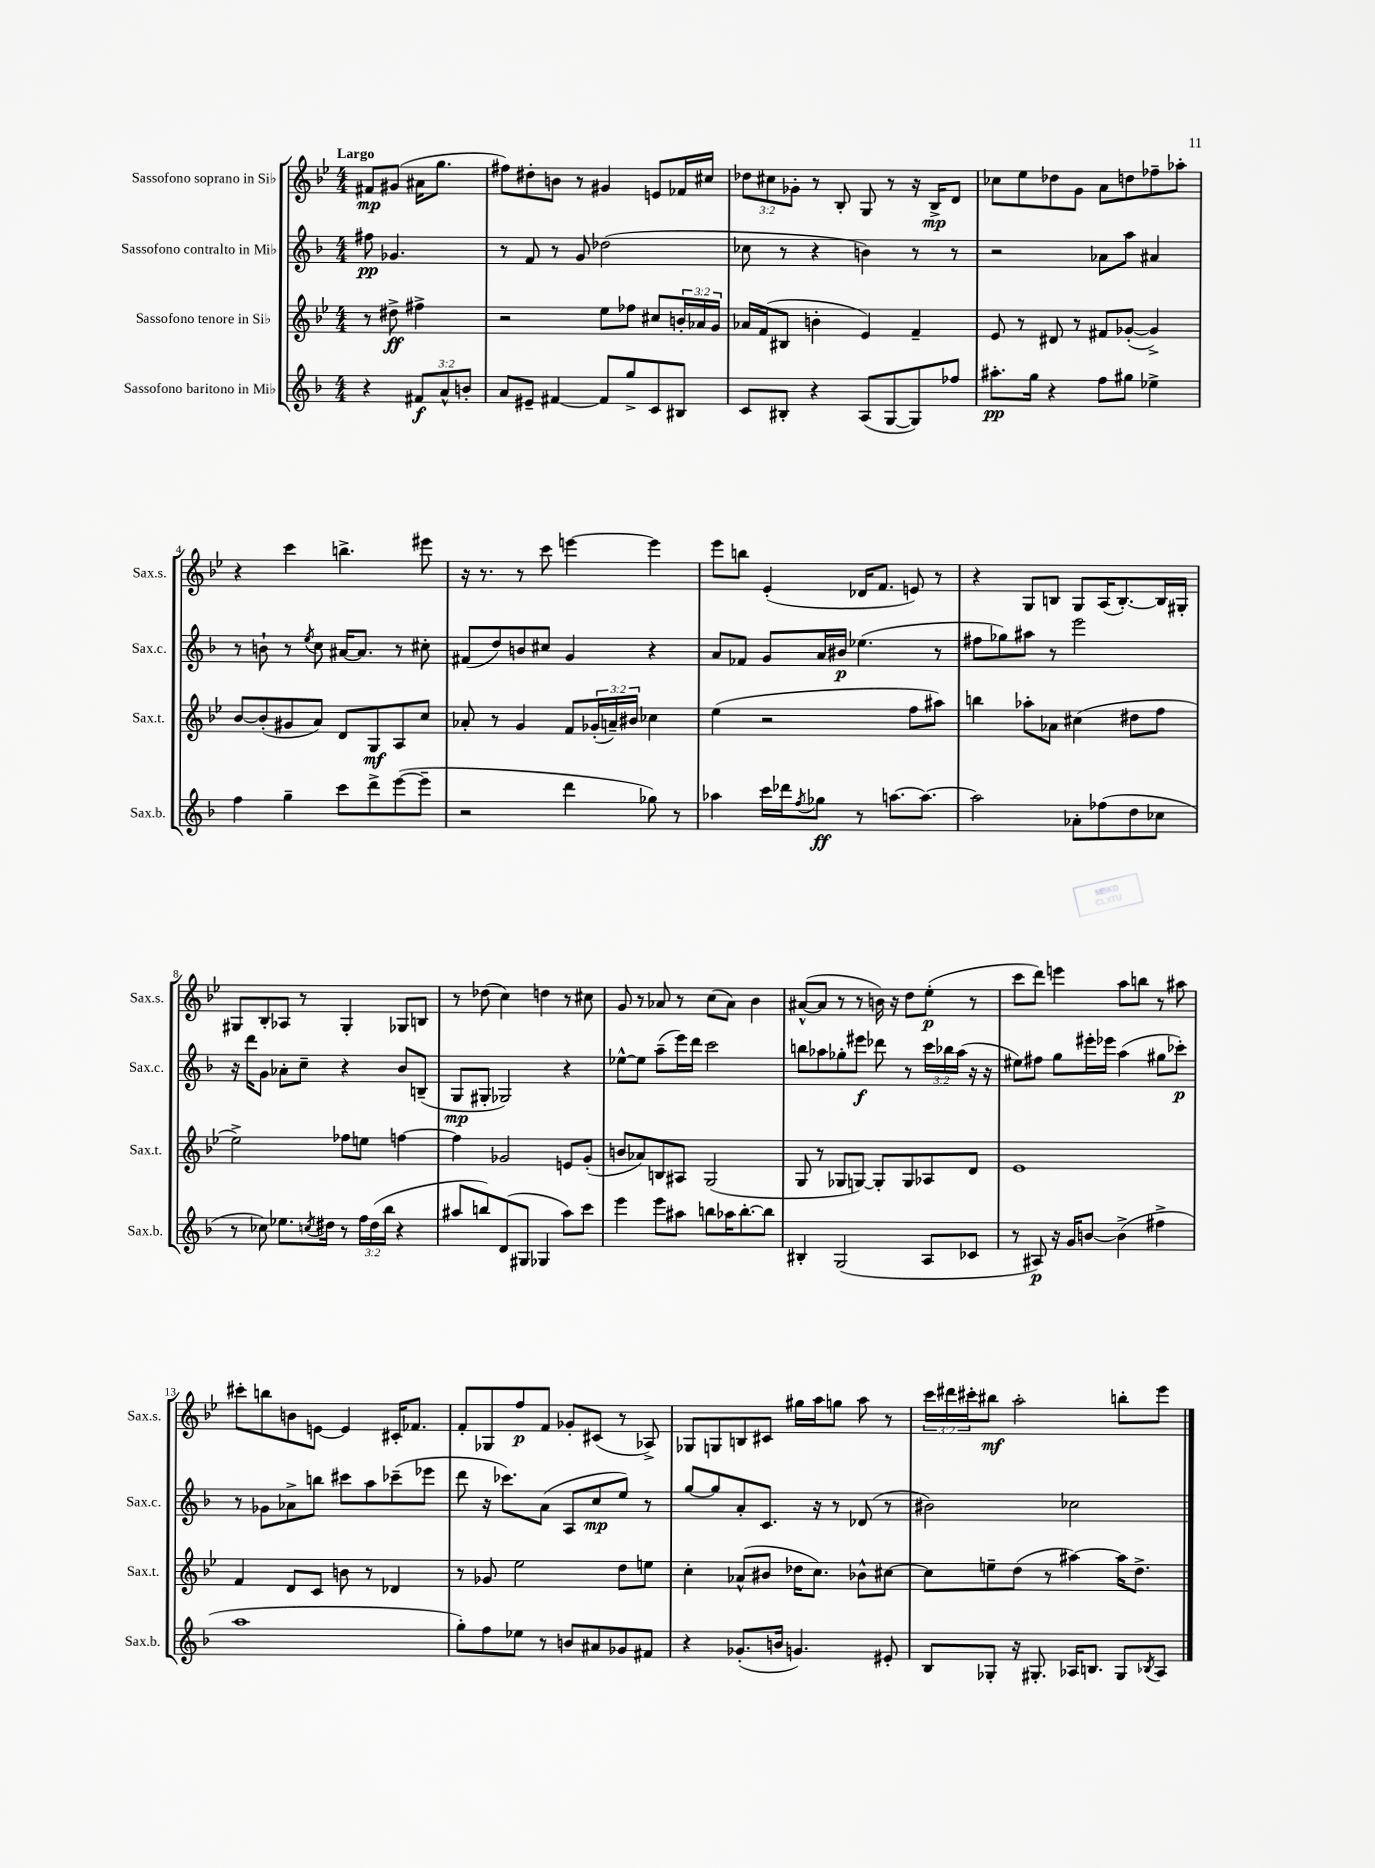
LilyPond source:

<<
\new StaffGroup <<
\new Staff = "s0" \with { instrumentName = "Sassofono soprano in Sib" shortInstrumentName = "Sax.s." } {
    \clef treble \key bes \major \numericTimeSignature \time 4/4 \override Staff.TupletNumber.text = #tuplet-number::calc-fraction-text \partial 2 \tempo "Largo"
    fis'8\mp gis'8( ais'16 g''8. |
    fis''8) dis''8-. b'8 r8 gis'4 e'8 fes'16 cis''16 |
    \tuplet 3/2 { des''8 cis''8 ges'8-. } r8 bes8-. g8 r8 r16 bes16->\mp d'8 |
    ces''8 ees''8 des''8 g'8 a'8 d''8 fes''8-- aes''8-. |
    r4 c'''4 b''4.-> eis'''8 |
    r16 r8. r8 c'''8 e'''4~ e'''4 |
    ees'''8 b''8 ees'4-.( des'16 f'8. e'8) r8 |
    r4 g8 b8 g8 a16( b8.~-.) b16 gis16-. |
    gis8 bes8-. aes8 r8 gis4-. ges8 b8 |
    r8 des''8( c''4) d''4 r8 cis''8 |
    g'8 r8 aes'8 r8 c''8( aes'8) bes'4 |
    ais'8~-^( ais'8 r8 r8 b'16) r16 d''8 ees''8-.\p( r8 |
    c'''8 d'''8) e'''4 a''8 b''8 r8 ais''8 |
    cis'''8-. b''8 b'8 e'8~ e'4 cis'16-. fes'8. |
    f'8-. ges8 f''8\p f'8 ges'8-. cis'8( r8 aes8->) |
    ges8 g8 b8 cis'8 gis''16 a''16 g''8 a''8 r8 |
    \tuplet 3/2 { c'''16 dis'''16 cis'''16-. } bis''8\mf a''2-. b''8-. ees'''8 \bar "|." |
}
\new Staff = "s1" \with { instrumentName = "Sassofono contralto in Mib" shortInstrumentName = "Sax.c." } {
    \clef treble \key f \major \numericTimeSignature \time 4/4 \override Staff.TupletNumber.text = #tuplet-number::calc-fraction-text \partial 2
    fis''8\pp ges'4. |
    r8 f'8 r8 g'8 des''2( |
    ces''8 r8 r4 b'4) r8 r8 |
    r2 aes'8 a''8 ais'4 |
    r8 b'8-! r8 \acciaccatura { e''8 } c''8 ais'16~ ais'8. r8 cis''8-. |
    fis'8( d''8) b'8 cis''8 g'4 r4 |
    a'8 fes'8 g'8 a'16 bis'16\p ees''4.( r8 |
    fis''8 ges''8) ais''8 r8 e'''2 |
    r16 d'''16 g'8 aes'8-. c''8-- r4 bes'8 b8--( |
    g8\mp gis8-. ges2) r4 |
    ees''8~-^ ees''8 a''8--( e'''16) d'''16 c'''2 |
    b''8 aes''8 ges''8-. eis'''8\f des'''8 r8 \tuplet 3/2 { c'''16 bes''16 aes''16( } r16 r16 |
    eis''8) fis''8 g''8 eis'''16-. ees'''16 a''4( gis''8 ces'''8-.\p) |
    r8 ges'8 aes'8-> b''8 cis'''8 a''8 ces'''8--( ees'''8 |
    d'''8 r16 ces'''8.) a'8( a8 c''8\mp e''8) r8 |
    g''8~ g''8 a'8-. c'8. r16 r8 des'8( r8 |
    bis'2) ces''2 \bar "|." |
}
\new Staff = "s2" \with { instrumentName = "Sassofono tenore in Sib" shortInstrumentName = "Sax.t." } {
    \clef treble \key bes \major \numericTimeSignature \time 4/4 \override Staff.TupletNumber.text = #tuplet-number::calc-fraction-text \partial 2
    r8 dis''8->\ff fis''4-> |
    r2 ees''8 fes''8 cis''8 \tuplet 3/2 { b'16-. aes'16 g'16 } |
    aes'16 f'16( bis8 b'4-. ees'4) f'4-- |
    ees'8 r8 dis'8 r8 fis'8 ges'8~-.( ges'4->) |
    bes'8~ bes'8-.( gis'8 a'8) d'8 g8\mf a8 c''8 |
    aes'8-. r8 g'4 f'8 \tuplet 3/2 { ges'16-.( a'16--) bis'16 } ces''4 |
    ees''4( r2 f''8 ais''8) |
    b''4 aes''8-. aes'8 cis''4( dis''8 f''8 |
    ees''2->) fes''8 e''8 f''4~ |
    f''4 ges'2 e'8 ges'8-.( |
    b'8 aes'8) b8 ais8 g2( |
    g8 r8 ges8 g8~) g8-. g8 aes8 d'8 |
    ees'1 |
    f'4 d'8 c'8 b'8 r8 des'4 |
    r8 ges'8 ees''2 d''8 e''8 |
    c''4-. aes'8-^( bis'8 des''16 c''8.) bes'8-^ cis''8~ |
    cis''8 e''8-- d''8( r8 ais''4~) ais''16 d''8.-> \bar "|." |
}
\new Staff = "s3" \with { instrumentName = "Sassofono baritono in Mib" shortInstrumentName = "Sax.b." } {
    \clef treble \key f \major \numericTimeSignature \time 4/4 \override Staff.TupletNumber.text = #tuplet-number::calc-fraction-text \partial 2
    r4 \tuplet 3/2 { fis'8\f a'8-^ b'8-. } |
    a'8 eis'8-- fis'4~ fis'8 g''8-> c'8 bis8 |
    c'8 bis8-. r4 a8( g8~ g8) fes''8 |
    ais''8.-.\pp g''16 r4 f''8 gis''8 ees''4-> |
    f''4 g''4-- c'''8 d'''8-> e'''8~( e'''8-- |
    r2 d'''4 ges''8) r8 |
    aes''4 c'''16 des'''16 \acciaccatura { f''8 } ges''8\ff r8 a''8.~ a''8.~ |
    a''2 aes'8-. fes''8( d''8 ces''8 |
    r8 ces''8) ees''8. \acciaccatura { c''8 } dis''16 r8 \tuplet 3/2 { f''16 dis''16( bes''16 } r4 |
    ais''8 b''8) d'8( gis8 ges4 ais''8) c'''8 |
    e'''4 e'''8 ais''8 b''8 aes''16 b''8.~-. b''8 |
    bis4-. g2( a8 ces'8 |
    r8 ais8\p) r16 g'16 b'8~ b'4->( fis''4-> |
    a''1 |
    g''8-.) f''8 ees''8 r8 b'8 ais'8 ges'8 fis'8 |
    r4 ges'8.-.( b'16 g'4.) eis'8-. |
    bes8 ges8-. r16 gis8.-. aes16 b8. gis8 \acciaccatura { bes8 } aes8 \bar "|." |
}
>>
>>
